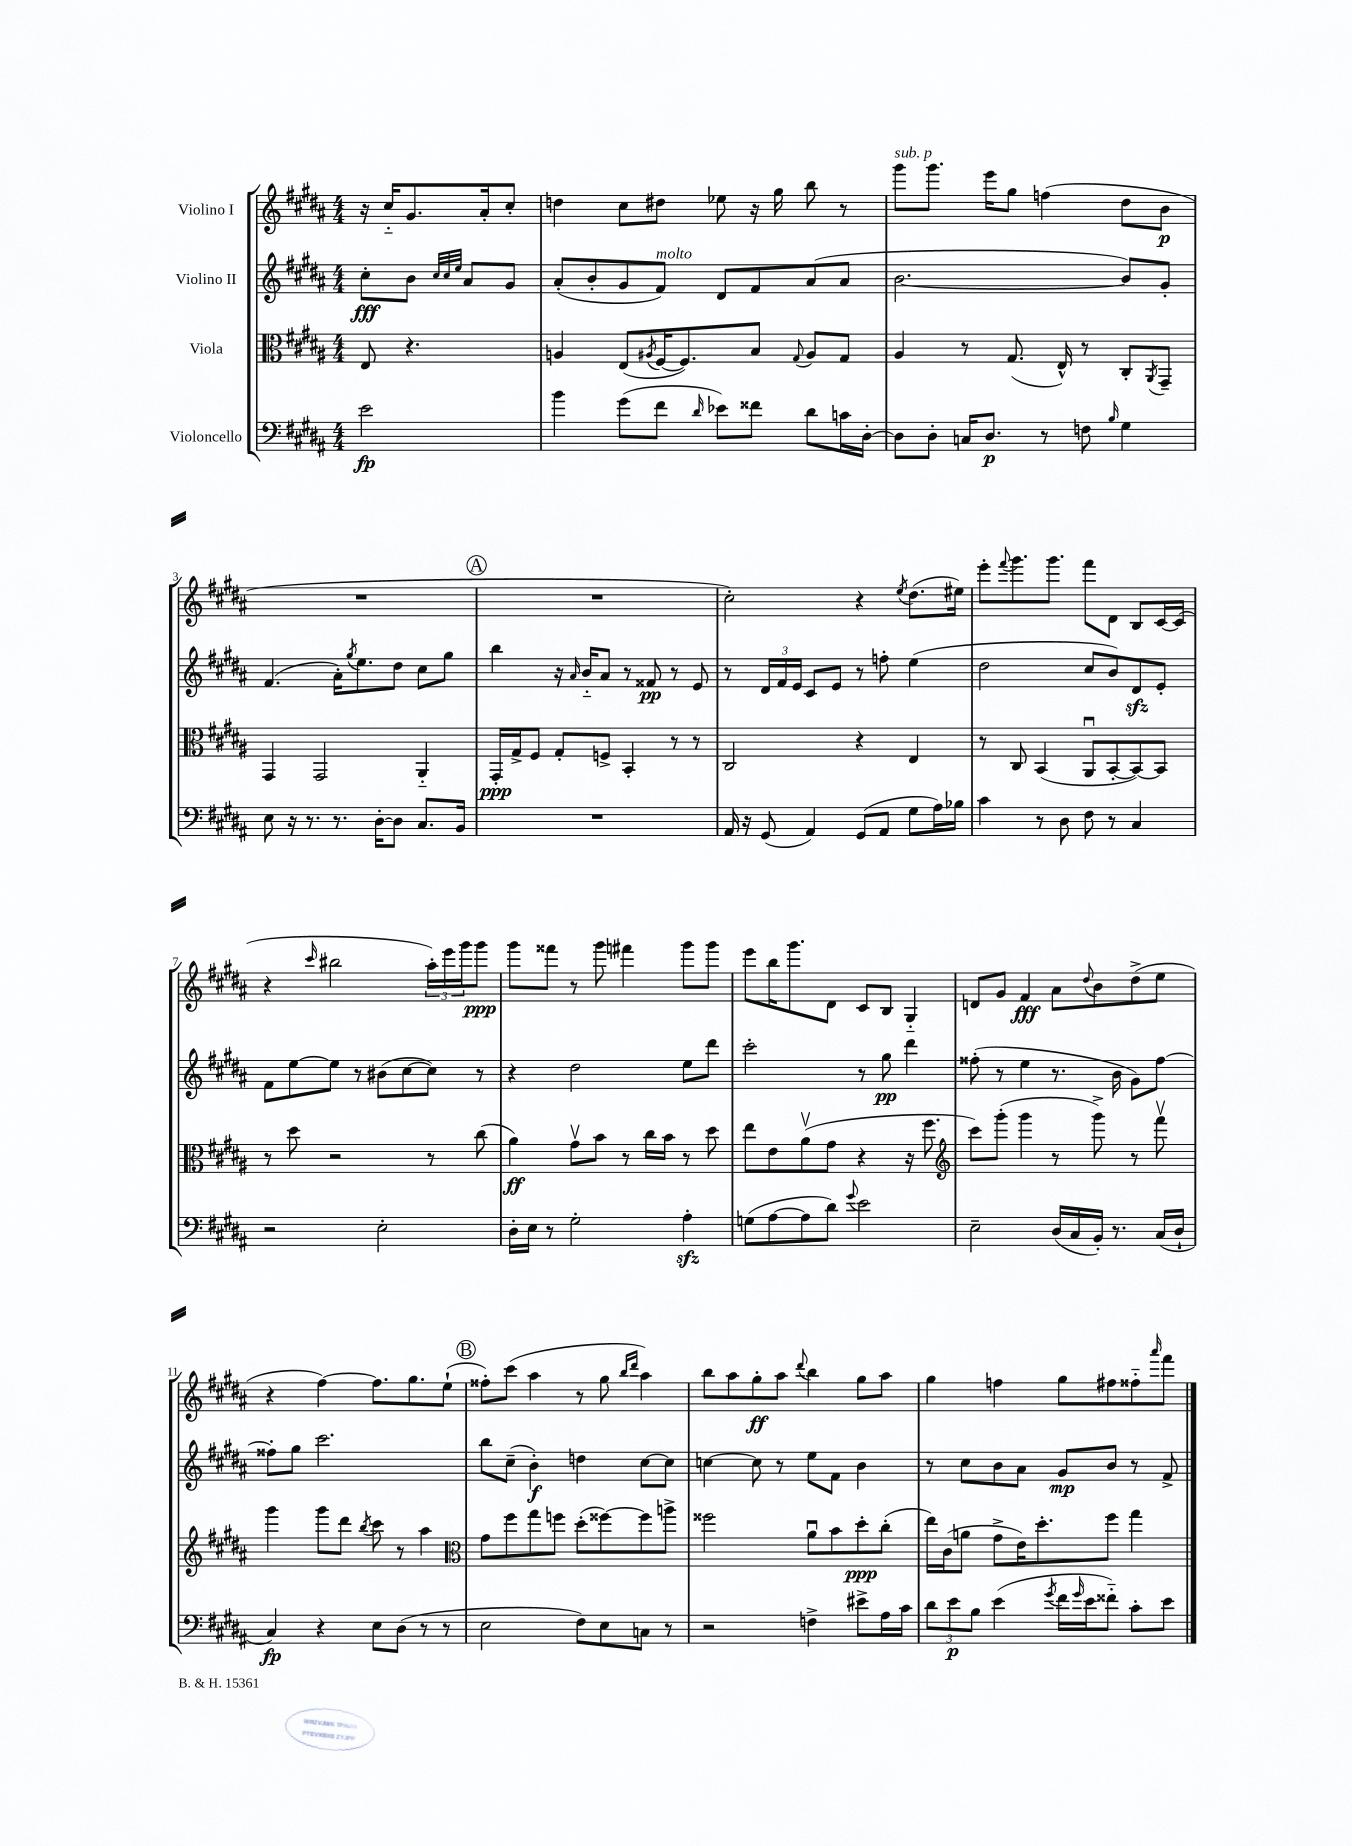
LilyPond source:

<<
\new StaffGroup <<
\new Staff = "s0" \with { instrumentName = "Violino I" } {
    \clef treble \key b \major \numericTimeSignature \time 4/4 \partial 2
    r16 cis''16-_ gis'8. ais'16-. cis''8-. |
    d''4 cis''8 dis''8 ees''8 r16 gis''16 b''8 r8 |
    gis'''8^\markup { \italic "sub. p" } gis'''8. e'''16 gis''8 f''4( dis''8 b'8\p |
    R1 |
    \mark \markup { \circle "A" } R1 |
    cis''2-.) r4 \acciaccatura { e''8 } dis''8.( eis''16) |
    e'''8-. \appoggiatura { fis'''8 } gis'''8. gis'''8. fis'''8 dis'8 b8 cis'16~ cis'16( |
    r4 \grace { cis'''16 } bis''2 \tuplet 3/2 { ais''16-.) e'''16 gis'''16 } gis'''8\ppp |
    gis'''8 fisis'''8 r8 gis'''8 fis'''4 gis'''8 gis'''8 |
    e'''8 b''16 gis'''8. dis'8 cis'8 b8 gis4-_ |
    d'8 gis'8 fis'4\fff ais'8 \appoggiatura { dis''8 } b'8 dis''8->( e''8 |
    r4 fis''4~) fis''8. gis''8. e''8-!( |
    \mark \markup { \circle "B" } fisis''8-.) cis'''8( ais''4 r8 gis''8 \grace { b''16 dis'''16 } ais''4) |
    b''8 ais''8 gis''8-.\ff ais''8 \appoggiatura { dis'''8 } b''4 gis''8 ais''8 |
    gis''4 f''4 gis''8 fis''8 fisis''8-_ \grace { ais'''16 } fis'''8 \bar "|." |
}
\new Staff = "s1" \with { instrumentName = "Violino II" } {
    \clef treble \key b \major \numericTimeSignature \time 4/4 \partial 2
    cis''8-.\fff b'8 \grace { cis''32 cis''32 e''32 } ais'8 gis'8 |
    ais'8-.( b'8-. gis'8 fis'8^\markup { \italic "molto" }) dis'8 fis'8 ais'8( ais'8 |
    b'2.~ b'8) gis'8-. |
    fis'4.( ais'16-.) \acciaccatura { gis''8 } e''8. dis''8 cis''8 gis''8 |
    \mark \markup { \circle "A" } b''4 r16 \grace { ais'16 } b'16-_ ais'8 r8 fisis'8\pp r8 e'8 |
    r8 \tuplet 3/2 { dis'16 fis'16 e'16 } cis'8 e'8 r8 f''8-. e''4( |
    dis''2 cis''8 b'8) dis'8\sfz e'8-. |
    fis'8 e''8~ e''8 r8 bis'8( cis''8~ cis''8) r8 |
    r4 dis''2 e''8 dis'''8 |
    cis'''2-. r8 gis''8\pp dis'''4 |
    fisis''8-.( r8 e''4 r8. b'16 gis'8) fisis''8~ |
    fisis''8-. gis''8 cis'''2. |
    \mark \markup { \circle "B" } b''8 cis''8--( b'4-.\f) d''4 cis''8~ cis''8 |
    c''4~ c''8 r8 e''8 fis'8 b'4 |
    r8 cis''8 b'8 ais'8 gis'8\mp b'8 r8 fis'8-> \bar "|." |
}
\new Staff = "s2" \with { instrumentName = "Viola" } {
    \clef alto \key b \major \numericTimeSignature \time 4/4 \partial 2
    e8 r4. |
    a4 e8( \acciaccatura { ais8 } fis16~ fis8.) b8 \appoggiatura { gis8 } ais8 gis8 |
    ais4 r8 gis8.( e16-^) r8 cis8-. \acciaccatura { ais,8 } gis,8-- |
    gis,4 gis,2 ais,4-_ |
    \mark \markup { \circle "A" } gis,16-.\ppp gis16-> fis8 gis8-. f8-> b,4-. r8 r8 |
    cis2 r4 e4 |
    r8 cis8 b,4( ais,8\downbow b,8~-. b,8~) b,8 |
    r8 dis''8 r2 r8 cis''8( |
    ais'4\ff) gis'8\upbow b'8 r8 cis''16 b'16 r8 dis''8 |
    e''8 e'8 ais'8\upbow( gis'8 r4 r16 fis''8. |
    \clef treble cis'''8) gis'''8-.( gis'''4 r8 gis'''8->) r8 fis'''8\upbow |
    gis'''4 gis'''8 dis'''8 \acciaccatura { b''8 } cis'''8 r8 ais''4 |
    \mark \markup { \circle "B" } \clef alto gis'8 fis''8 gis''8 f''8 dis''8-.( fisis''8~) fisis''8 a''8-> |
    fisis''2 ais'8\downbow b'8 dis''8-.\ppp cis''8-.( |
    e''16) cis'16( a'8 gis'8-> e'16) dis''8.-. fis''8 gis''4 \bar "|." |
}
\new Staff = "s3" \with { instrumentName = "Violoncello" } {
    \clef bass \key b \major \numericTimeSignature \time 4/4 \partial 2
    e'2\fp |
    b'4 gis'8( fis'8 \grace { dis'16 } ees'8) fisis'8 dis'8 c'16 dis16~-. |
    dis8 dis8-. c16 dis8.\p r8 f8 \grace { b16 } gis4 |
    e8 r16 r8. r8. dis16~-. dis8 cis8. b,16 |
    \mark \markup { \circle "A" } R1 |
    ais,16 r16 gis,8( ais,4) gis,8( ais,8 gis8 ais16) bes16 |
    cis'4 r8 dis8 fis8 r8 cis4 |
    r2 e2-. |
    dis16-. e16 r8 gis2-. ais4-.\sfz |
    g8( ais8~ ais8 dis'8) \appoggiatura { gis'8 } e'2 |
    e2-- dis16( cis16 b,16-.) r8. cis16( dis16-! |
    cis4\fp) r4 e8 dis8( r8 r8 |
    \mark \markup { \circle "B" } e2 fis8) e8 c8 r8 |
    r2 f4-> eis'8-> ais16 cis'16 |
    \tuplet 3/2 { dis'8 e'8\p b8 } e'4( \acciaccatura { gis'8 } fis'16 \grace { gis'16 } e'16 fisis'8-_) cis'8-. e'8 \bar "|." |
}
>>
>>
